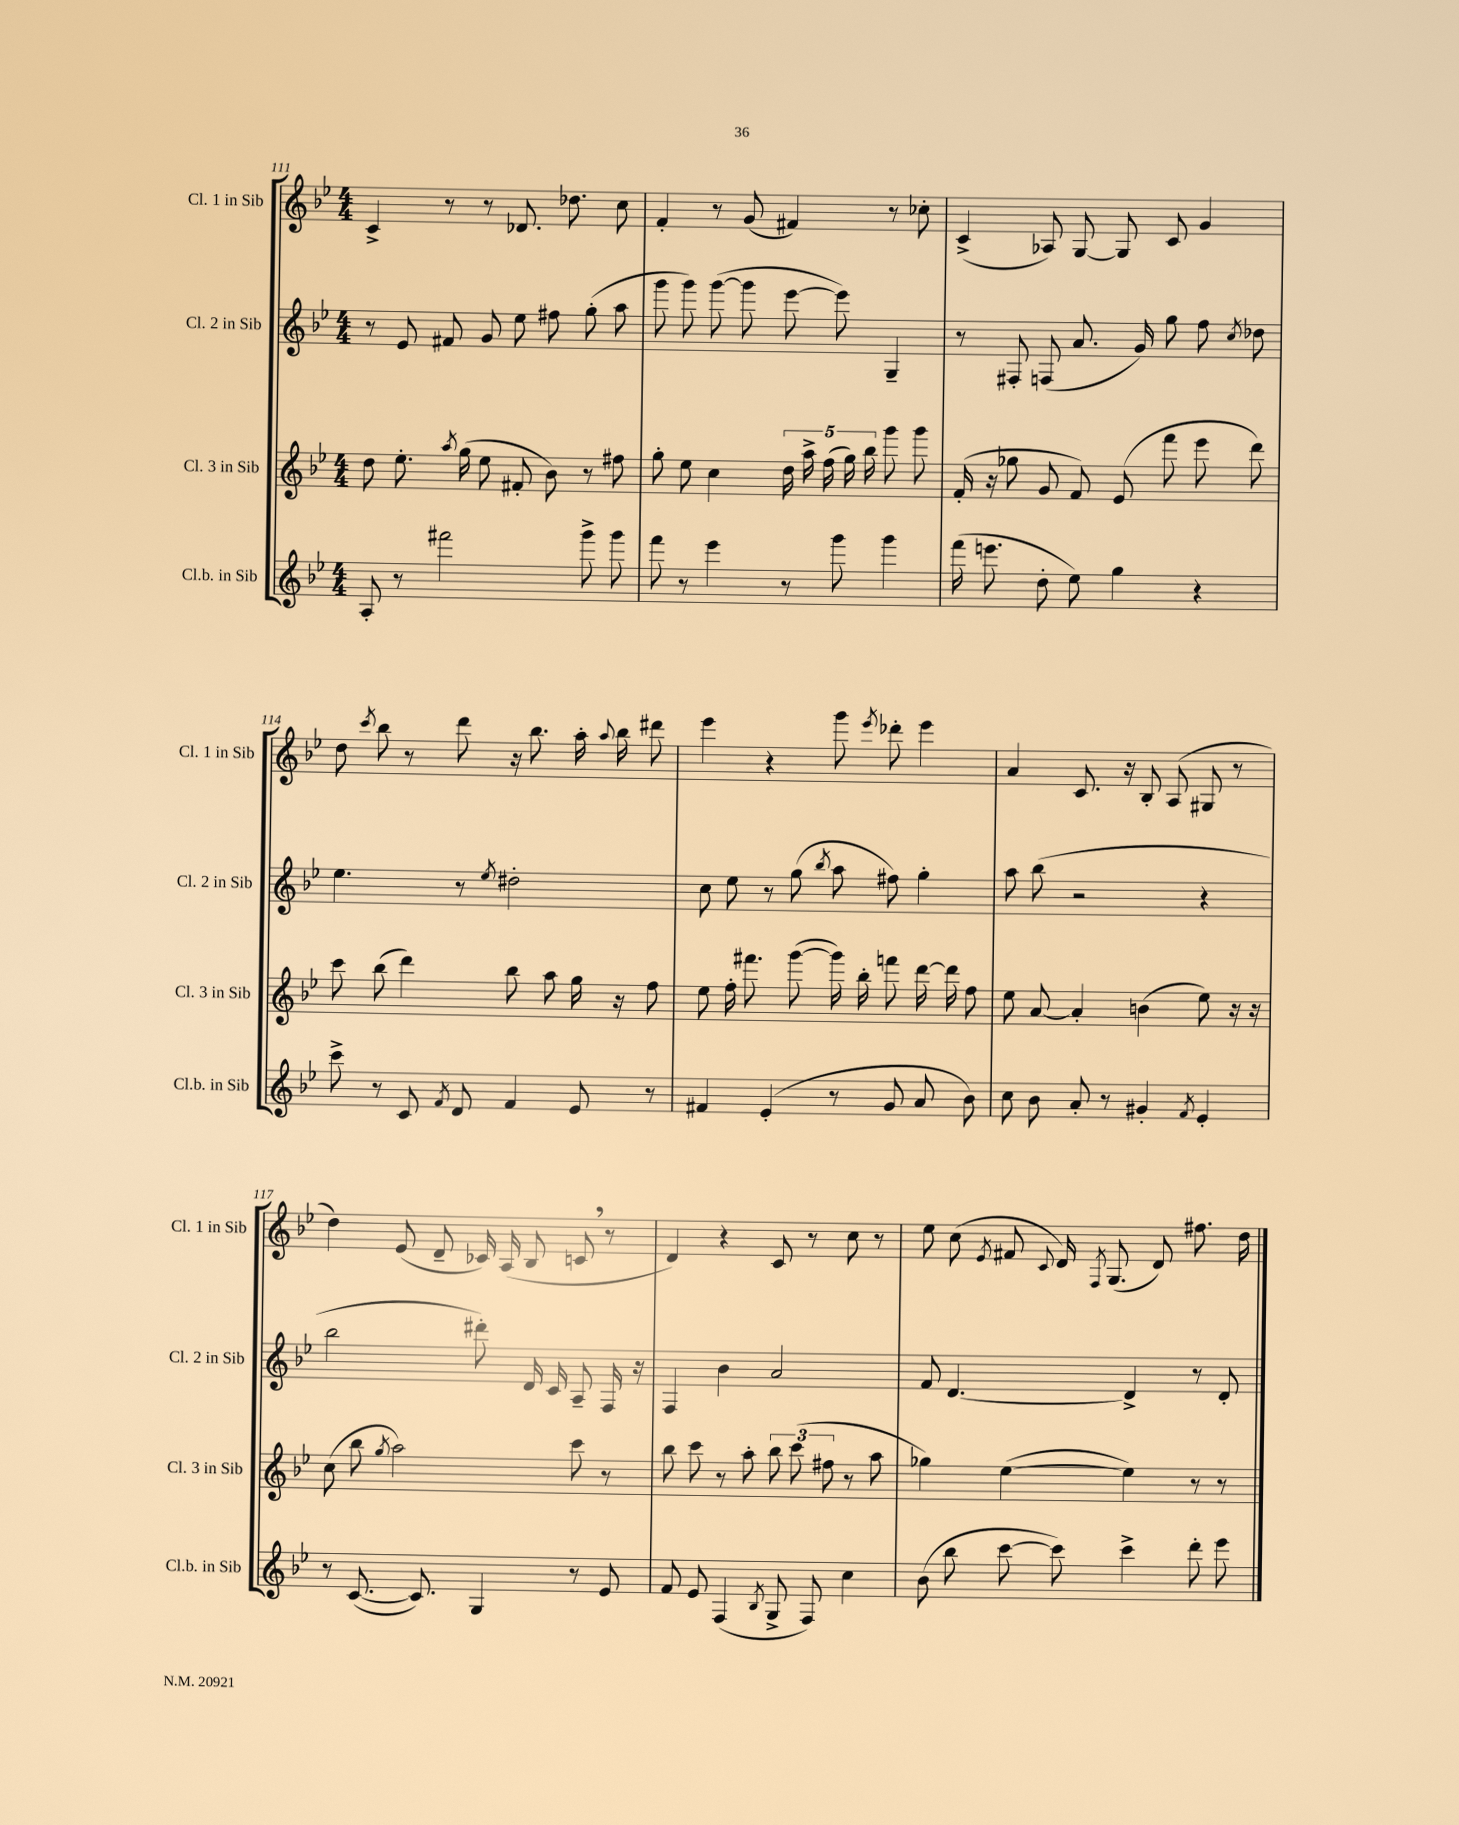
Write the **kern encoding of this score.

**kern	**kern	**kern	**kern
*staff4	*staff3	*staff2	*staff1
*clefG2	*clefG2	*clefG2	*clefG2
*k[b-e-]	*k[b-e-]	*k[b-e-]	*k[b-e-]
*M4/4	*M4/4	*M4/4	*M4/4
8A'	8dd	8r	4c^
8r	8.ee-'	8e-	.
2fff#	.	8f#	8r
.	8qaa	.	.
.	(16gg	.	.
.	8ee-	8g	8r
.	8f#'	8ee-	8.d-
.	8b-)	8ff#	.
.	.	.	8.dd-
8ggg^	8r	(8gg'	.
8ggg	8ff#	8aa	8cc
=	=	=	=
8fff	8gg'	8ggg	4f'
8r	8ee-	8ggg)	.
4eee-	4cc	([8ggg	8r
.	.	8ggg]	(8g
8r	20dd	[8eee-	4f#)
.	20aa^	.	.
.	(20ff	.	.
8ggg	.	8eee-])	.
.	20gg)	.	.
.	20bb-	.	.
4ggg	8ggg	4G~	8r
.	8ggg	.	8cc-'
=	=	=	=
(16fff	(16f'	8r	(4c^
8.eee	16r	.	.
.	8gg-	8F#'	.
8dd'	8g	(8F	8A-)
8ee-)	8f)	8.a	[8G
4gg	(8e-	.	8G]
.	.	16g)	.
.	8fff	8gg	8c
4r	8eee-	8ff	4g
.	.	8qcc	.
.	8ddd)	8dd-	.
=	=	=	=
8ccc^	8ccc	4.ee-	8dd
.	.	.	8qccc
8r	(8bb-	.	8bb-
8c	4ddd)	.	8r
8qf	.	.	.
8d	.	8r	8ddd
.	.	8qee-	.
4f	8bb-	2dd#'	16r
.	.	.	8.bb-
.	8aa	.	.
8e-	16gg	.	16aa'
.	.	.	8qqaa
.	16r	.	16bb-
8r	8ff	.	8ddd#
=	=	=	=
4f#	8ee-	8cc	4eee-
.	16ff'	8ee-	.
.	8.fff#	.	.
(4e-'	.	8r	4r
.	([8ggg	(8gg	.
.	.	8qbb-	.
8r	16ggg])	8aa	8ggg
.	16bb-'	.	.
.	.	.	8qeee-
8g	8fff	8ff#)	8ddd-'
8a	[16ddd	4gg'	4eee-
.	16ddd]	.	.
8b-)	8ff	.	.
=	=	=	=
8cc	8ee-	8aa	4a
8b-	[8a	(8bb-	.
8a'	4a']	2r	8.c
8r	.	.	.
.	.	.	16r
4g#'	(4b	.	8B-'
.	.	.	(8A
8qf	.	.	.
4e-'	8ee-)	4r	8G#
.	16r	.	8r
.	16r	.	.
=	=	=	=
8r	(8cc	2bb-	4dd)
([8.c	8bb-	.	.
.	8qgg	.	.
.	2aa)	.	(8e-
8.c])	.	.	.
.	.	.	8d~
4G	.	8ddd#')	16c-)
.	.	.	(16A
.	.	16d	8B-
.	.	16c	.
8r	8ccc	8A~	8c
8e-	8r	16F	8r
.	.	16r	.
=	=	=	=
8f	8bb-	4F	4d)
8e-	8ccc	.	.
(4F	8r	4b-	4r
.	8aa'	.	.
8qB-	.	.	.
8G^	12bb-	2a	8c
.	(12ccc	.	.
8F)	.	.	8r
.	12ff#	.	.
4cc	8r	.	8cc
.	8aa	.	8r
=	=	=	=
(8b-	4gg-)	8f	8ee-
8bb-	.	[4.d	(8cc
.	.	.	8qe-
[8ccc	([4ee-	.	8f#
.	.	.	8qqc
8ccc])	.	.	16d)
.	.	.	8qF
.	.	.	(8.G
4ccc^	4ee-])	4d^]	.
.	.	.	8d)
8ddd'	8r	8r	8.ff#
8eee-	8r	8d'	.
.	.	.	16dd
==	==	==	==
*-	*-	*-	*-
